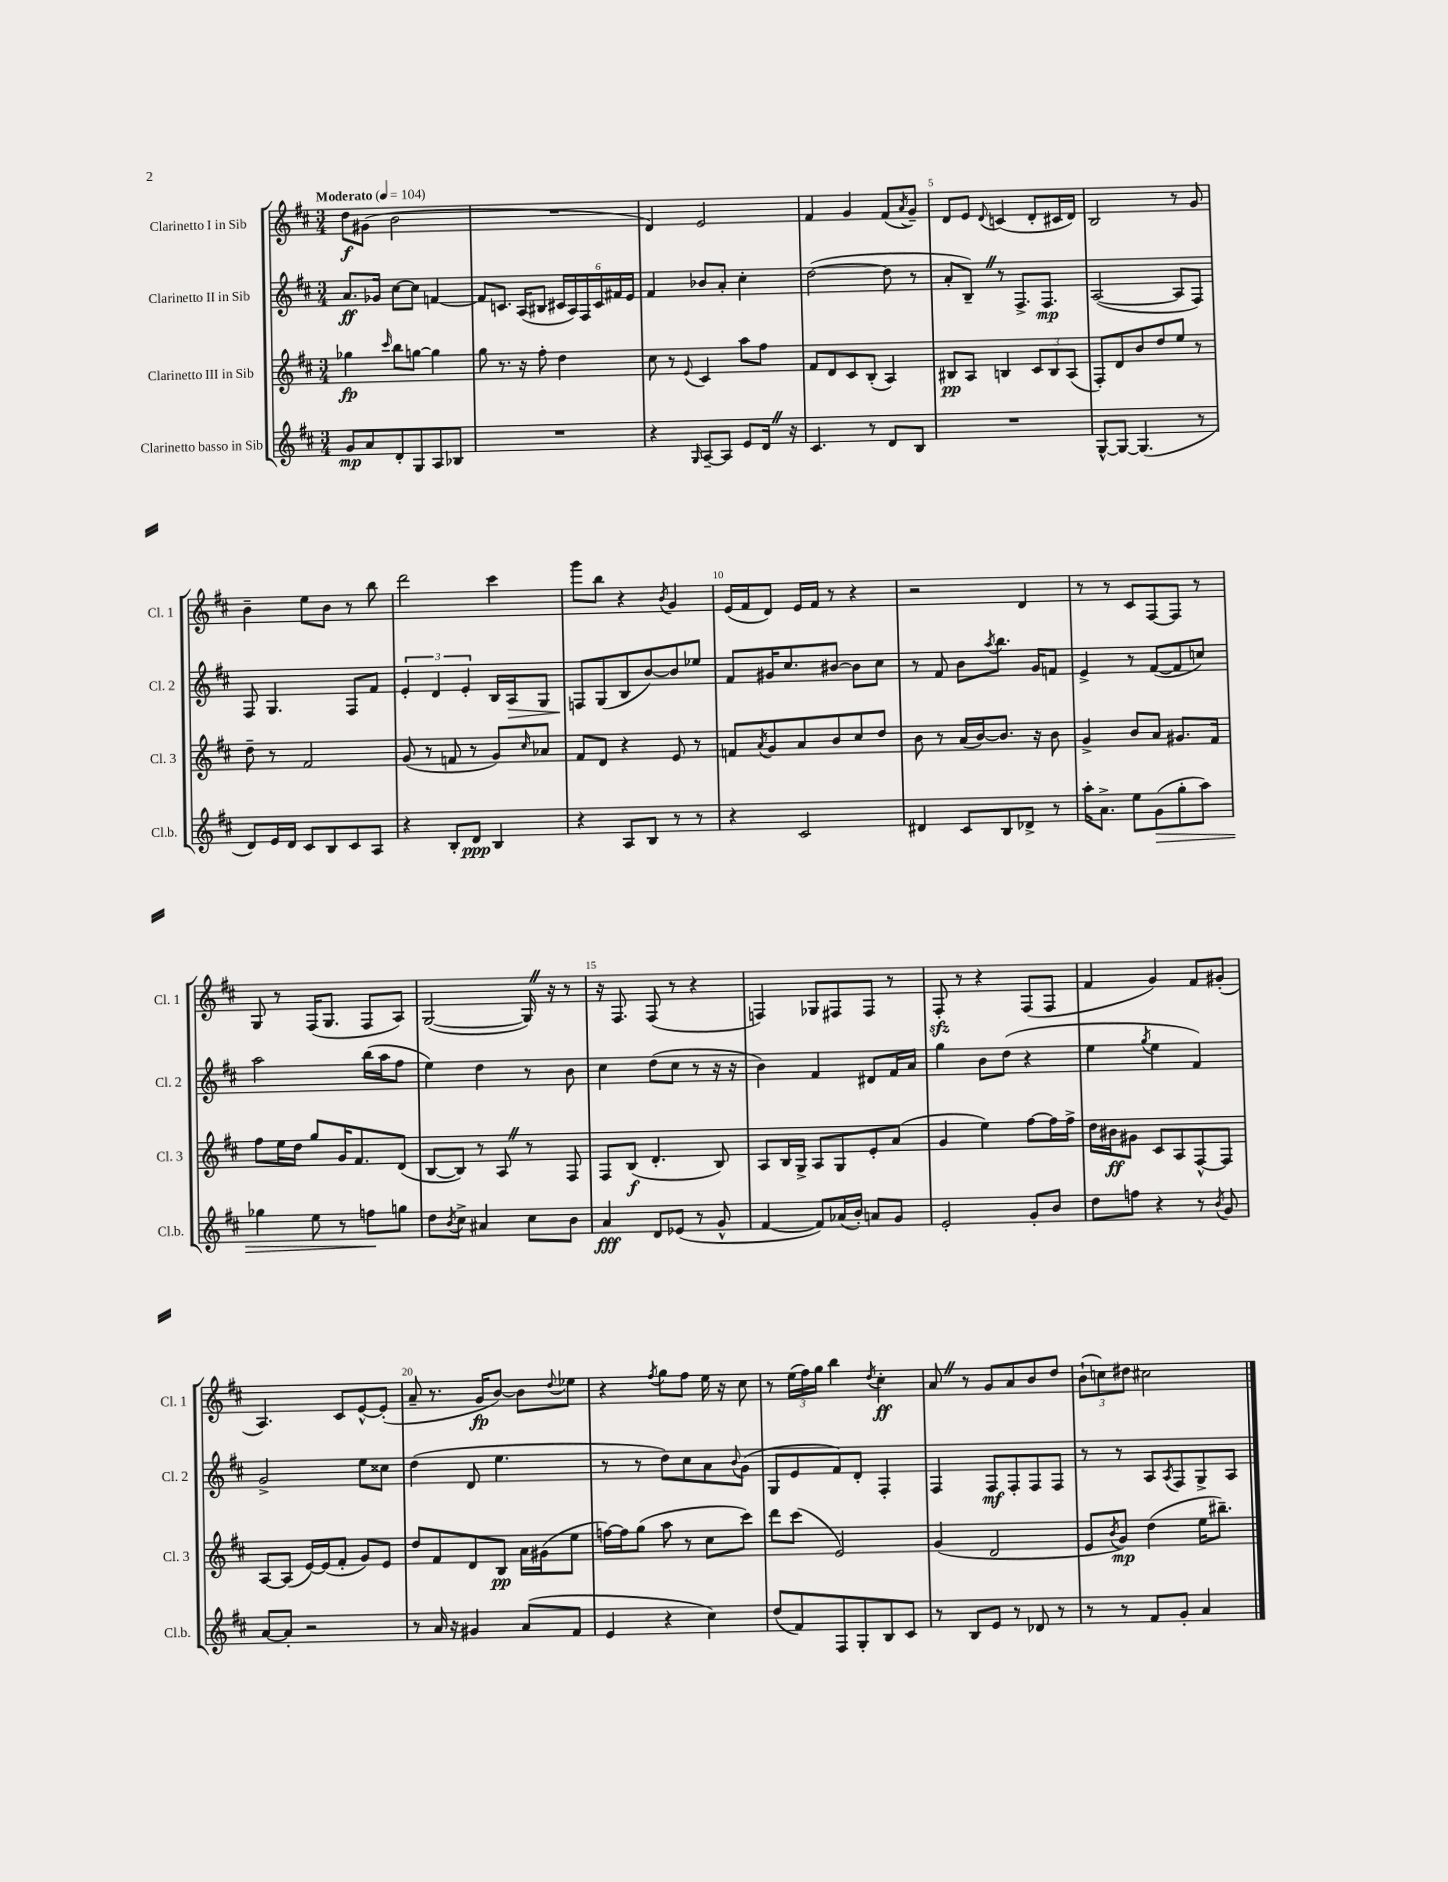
<<
\new StaffGroup <<
\new Staff = "s0" \with { instrumentName = "Clarinetto I in Sib" shortInstrumentName = "Cl. 1" } {
    \clef treble \key d \major \numericTimeSignature \time 3/4 \tempo "Moderato" 4 = 104
    d''8\f gis'8( b'2 |
    R2. |
    d'4) e'2 |
    fis'4 g'4 fis'8( \acciaccatura { a'8 } g'8--) |
    d'8 e'8 \appoggiatura { d'8 } c'4( d'8-. cis'16 d'16) |
    b2 r8 g'8 |
    b'4-- e''8 b'8 r8 b''8 |
    d'''2 cis'''4 |
    g'''8 b''8 r4 \acciaccatura { b'8 } g'4 |
    e'16( fis'16 d'8) e'16 fis'16 r8 r4 |
    r2 d'4 |
    r8 r8 cis'8 fis8~ fis8 r8 |
    g8 r8 fis16( g8. fis8 a8) |
    g2~( g16) \once \override BreathingSign.text = \markup { \musicglyph "scripts.caesura.straight" } \breathe r16 r8 |
    r16 fis8. fis8( r8 r4 |
    f4) ges8 fis8 fis8 r8 |
    fis8-.\sfz r8 r4 fis8( fis8 |
    fis'4 g'4) fis'8 gis'8-.( |
    a4.) cis'8 e'8~-^ e'8-.( |
    a'8-- r8. g'16\fp b'8~) b'8 \appoggiatura { d''8 } ees''8 |
    r4 \acciaccatura { fis''8 } g''8 fis''8 e''16 r16 cis''8 |
    r8 \tuplet 3/2 { e''16( fis''16) g''16 } b''4 \acciaccatura { d''8 } cis''4-.\ff |
    a'8 \once \override BreathingSign.text = \markup { \musicglyph "scripts.caesura.straight" } \breathe r8 g'8 a'8 b'8 d''8 |
    \tuplet 3/2 { b'8-!( c''8) dis''8 } cis''2 \bar "|." |
}
\new Staff = "s1" \with { instrumentName = "Clarinetto II in Sib" shortInstrumentName = "Cl. 2" } {
    \clef treble \key d \major \numericTimeSignature \time 3/4
    a'8.\ff ges'16 cis''8~ cis''8 f'4~ |
    f'8 c'8. a16( bis8 \tuplet 6/4 { cis'16 a16) fis16 cis'16 fis'16 e'16 } |
    fis'4 bes'8 a'8-. cis''4-. |
    d''2~( d''8 r8 |
    a'8-. b8--) \once \override BreathingSign.text = \markup { \musicglyph "scripts.caesura.straight" } \breathe r8 fis8.-> fis8.\mp |
    a2~( a8 fis8) |
    fis8 g4. fis8 fis'8 |
    \tuplet 3/2 { e'4-. d'4 e'4-. } b16 a16\> g8 |
    f8\! g8( b8 b'8~) b'8 ees''8 |
    fis'8 gis'16 cis''8. bis'8~ bis'8 cis''8 |
    r8 fis'8 b'8 \acciaccatura { a''8 } b''8. g'16 f'8 |
    e'4-> r8 fis'8~( fis'8 c''8) |
    a''2 b''16( a''16 fis''8 |
    e''4) d''4 r8 b'8 |
    cis''4 d''8( cis''8 r8 r16 r16 |
    b'4) fis'4 dis'8 fis'16 a'16 |
    g''4 b'8 d''8( r4 |
    e''4 \acciaccatura { g''8 } e''4 fis'4) |
    g'2-> e''8 cisis''8 |
    d''4( d'8 e''4. |
    r8 r8 d''8) cis''8 a'8 \appoggiatura { b'8 } g'8( |
    g8 e'8 fis'8) d'8-. fis4-. |
    fis4 fis8\mf fis8-. fis8 fis8 |
    r8 r8 a8 \acciaccatura { a8 } fis8 g8-> a8 \bar "|." |
}
\new Staff = "s2" \with { instrumentName = "Clarinetto III in Sib" shortInstrumentName = "Cl. 3" } {
    \clef treble \key d \major \numericTimeSignature \time 3/4
    ges''4\fp \grace { cis'''16 } b''8 g''8~ g''4 |
    g''8 r8. r16 fis''8-. d''4 |
    cis''8 r8 \appoggiatura { e'8 } cis'4 a''8 fis''8 |
    fis'8 d'8 cis'8 b8-.( a4) |
    bis8\pp a8 b4 \tuplet 3/2 { cis'8 b8 a8( } |
    fis8-.) d'8 b'8 d''8 e''8 r8 |
    d''8-- r8 fis'2 |
    g'8( r8 f'8 r8 g'8) \grace { cis''16 } aes'8 |
    fis'8 d'8 r4 e'8 r8 |
    f'8 \acciaccatura { a'8 } g'8 a'8 b'8 cis''8 d''8 |
    b'8 r8 a'16( b'16~) b'8. r16 b'8 |
    g'4-> b'8 a'8 gis'8. fis'16 |
    fis''8 e''16 d''16 g''8 g'16 fis'8. d'8( |
    b8~ b8) r8 a8 \once \override BreathingSign.text = \markup { \musicglyph "scripts.caesura.straight" } \breathe r8 fis8 |
    fis8 b8\f( d'4.-. b8) |
    a8 b16 g16-> a8 g8 e'8-. a'8( |
    g'4 e''4) fis''8~ fis''16 fis''16-> |
    d''16 bis'16\ff gis'8 cis'8 a8 fis8~-^ fis8 |
    a8~ a8( e'16~) e'16( fis'8-. g'8) e'8 |
    d''8 fis'8 d'8 b8\pp a'16 gis'16( e''8 |
    f''16~) f''16 g''8( a''8 r8 cis''8 cis'''8) |
    d'''8 cis'''8( e'2) |
    g'4( d'2 |
    e'8 \acciaccatura { b'8 } g'8\mp) d''4( e''16 bis''8.--) \bar "|." |
}
\new Staff = "s3" \with { instrumentName = "Clarinetto basso in Sib" shortInstrumentName = "Cl.b." } {
    \clef treble \key d \major \numericTimeSignature \time 3/4
    g'8\mp a'8 d'8-. g8 a8 bes8 |
    R2. |
    r4 \grace { g16 } a8~-- a8 e'8 d'16 \once \override BreathingSign.text = \markup { \musicglyph "scripts.caesura.straight" } \breathe r16 |
    cis'4. r8 d'8 b8 |
    R2. |
    g8~-^ g8~ g4.( r8 |
    d'8) e'16 d'16 cis'8 b8 cis'8 a8 |
    r4 b8-. d'8\ppp b4 |
    r4 a8 b8 r8 r8 |
    r4 cis'2 |
    dis'4 cis'8 b8 des'8-> r8 |
    a''16-. a'8.-> e''8 g'8\>( g''8-. a''8) |
    ges''4 e''8 r8 f''8\! g''8 |
    d''8 \acciaccatura { b'8 } cis''8-> ais'4 cis''8 b'8 |
    a'4\fff d'8 ees'8( r8 g'8-^ |
    fis'4~ fis'8) aes'16( b'16-.) a'8 g'8 |
    e'2-. g'8-. b'8 |
    d''8 f''8 r4 r8 \acciaccatura { b'8 } g'8 |
    a'8~ a'8-. r2 |
    r8 a'16 r16 gis'4 a'8( fis'8 |
    e'4 r4 cis''4) |
    d''8( fis'8) fis8 g8-. b8 cis'8 |
    r8 b8 e'8 r8 des'8 r8 |
    r8 r8 fis'8 g'8-. a'4 \bar "|." |
}
>>
>>
\layout { \context { \Score \override BarNumber.break-visibility = ##(#f #t #t) barNumberVisibility = #(every-nth-bar-number-visible 5) } }
